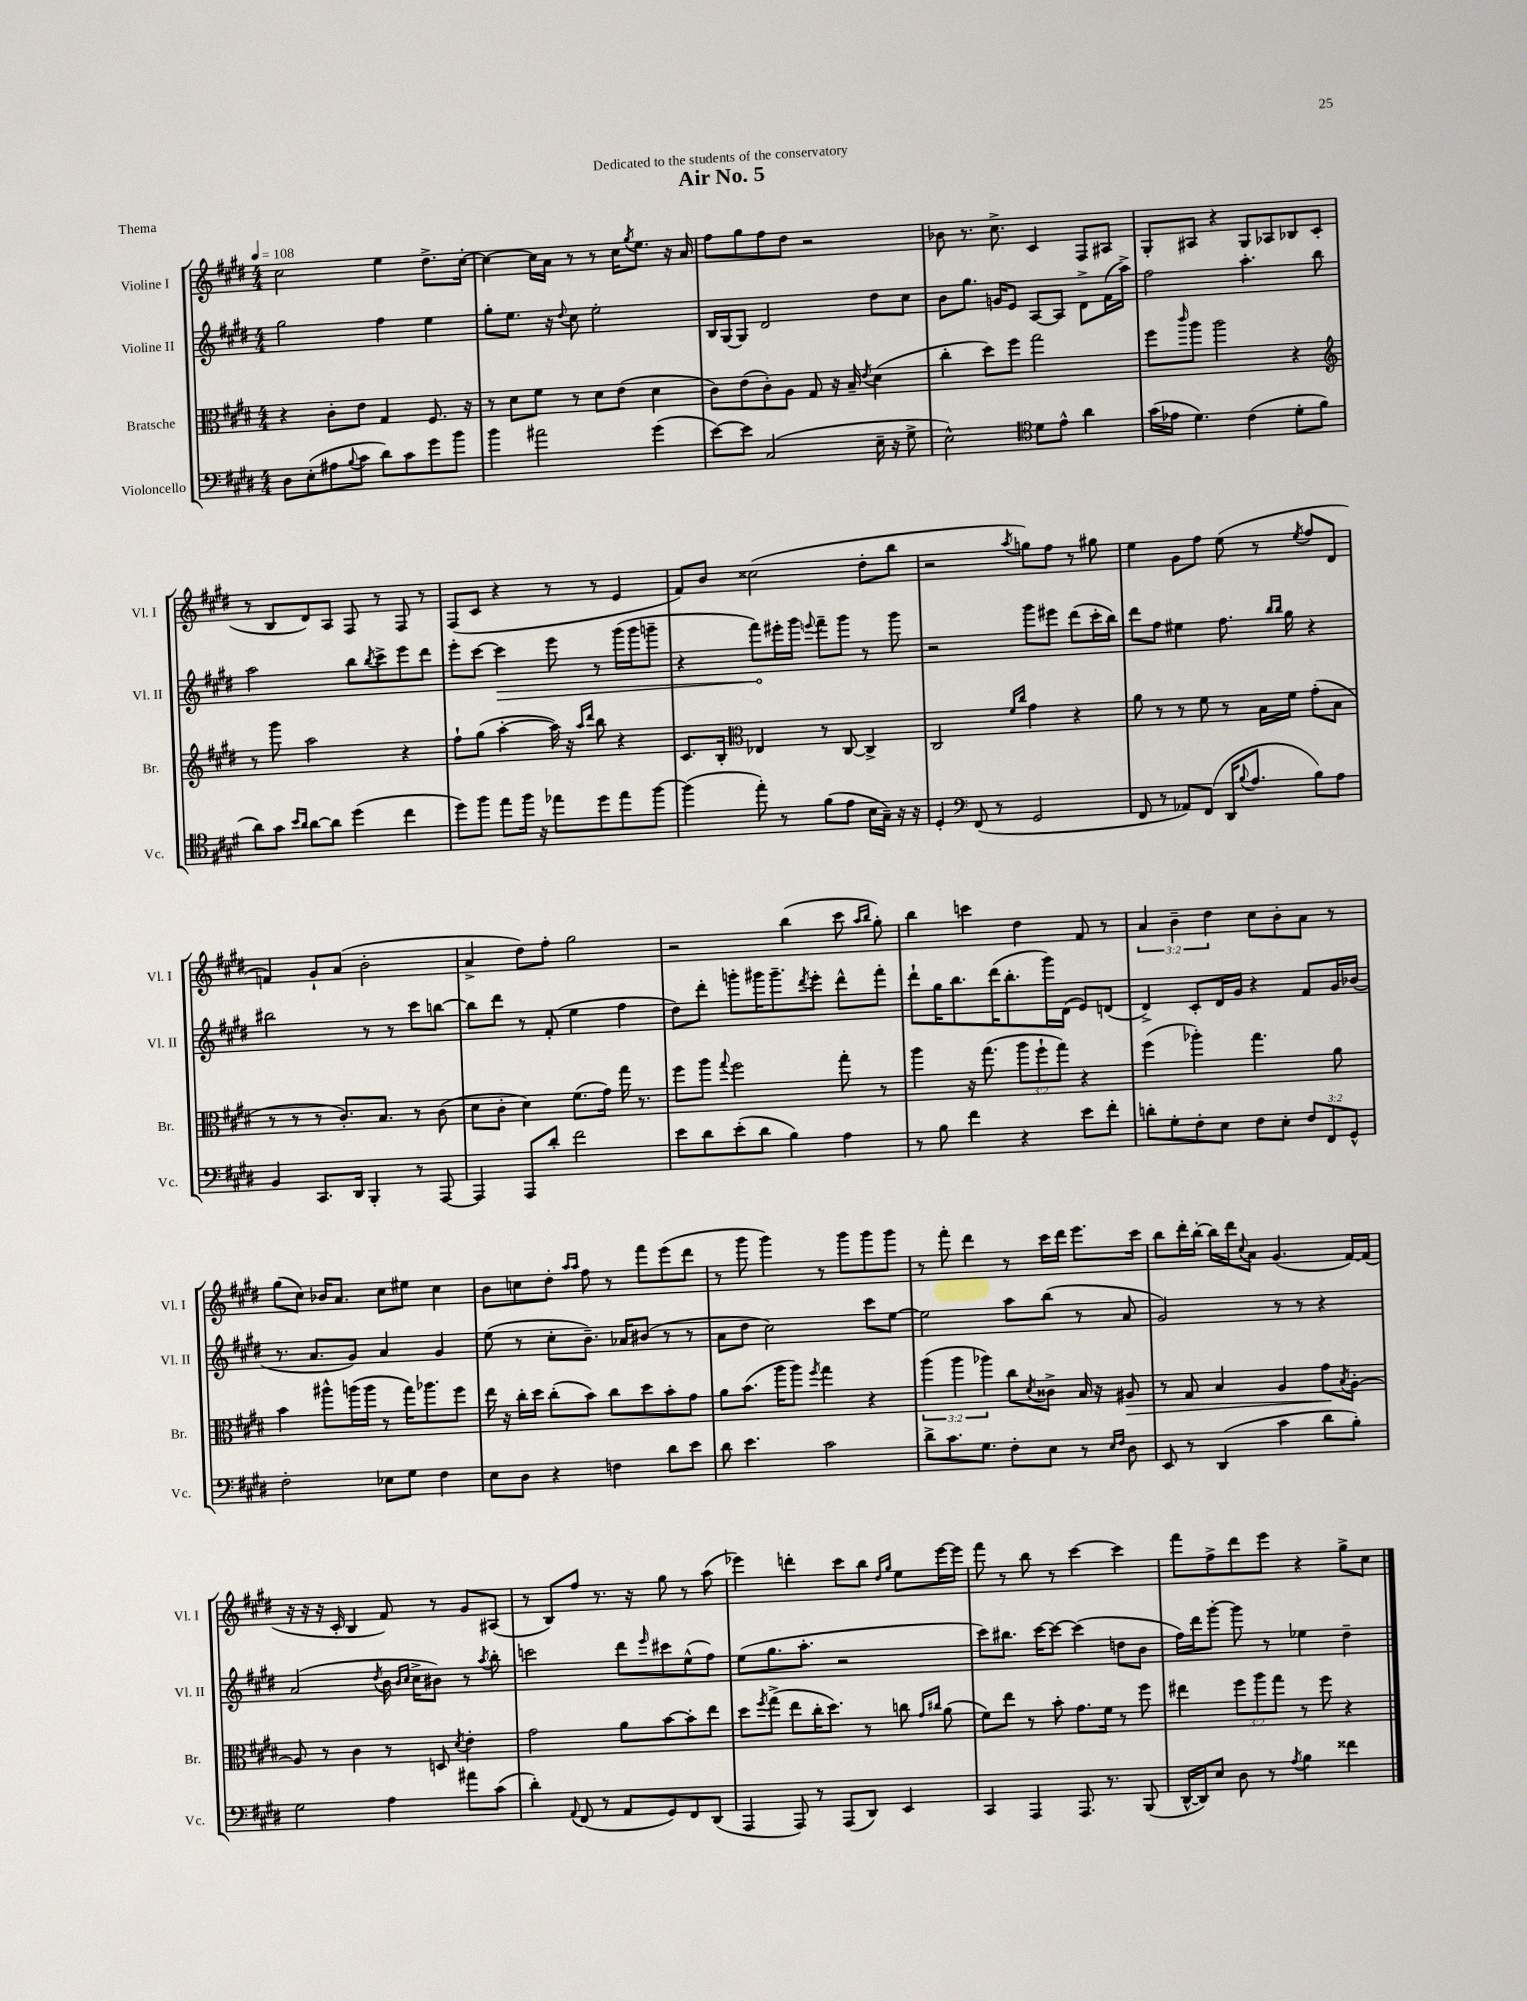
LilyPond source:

\header { title = "Air No. 5" dedication = "Dedicated to the students of the conservatory" piece = "Thema" }
<<
\new StaffGroup <<
\new Staff = "s0" \with { instrumentName = "Violine I" shortInstrumentName = "Vl. I" } {
    \clef treble \key e \major \numericTimeSignature \time 4/4 \override Staff.TupletNumber.text = #tuplet-number::calc-fraction-text \tempo 4 = 108
    cis''2 e''4 dis''8.-> cis''16~-. |
    cis''4~ cis''16 a'16 r8 r8 cis''16 \acciaccatura { gis''8 } e''8. r16 a'16 |
    fis''8 gis''8 fis''8 dis''8 r2 |
    bes'8 r8. cis''8.-> cis'4 fis8 ais8 |
    gis8-. ais8 r4 gis8 aes8 bes8 cis'8( |
    r8 b8 dis'8) a8 fis8 r8 fis8 r8 |
    fis8( cis'8 r4 r8 r8 e'4 |
    fis'8) b'8 cisis''2( dis''8-. b''8 |
    r2 \acciaccatura { a''8 } g''8) fis''8 r8 gis''8 |
    e''4 gis'8 fis''8 e''8( r8 \acciaccatura { e''8 } fis''8 dis'8 |
    f'4) gis'8-! a'8( b'2-. |
    a'4-> dis''8) fis''8-. gis''2 |
    r2 b''4( cis'''8 \grace { a''16 b''16 } gis''8-.) |
    b''4 c'''4 dis''4 fis'8 r8 |
    \tuplet 3/2 { a'4 b'4-- dis''4 } cis''8 b'8-. a'8 r8 |
    gis''8( cis''8) bes'16 a'8. cis''8 eis''8 cis''4 |
    b'8 c''8 dis''8-. \grace { a''16 a''16 } fis''8 r8 fis'''8 e'''8( dis'''8 |
    r8 gis'''8 gis'''4) r8 gis'''8 gis'''8 gis'''8 |
    r8 fis'''8-. dis'''4 r8 cis'''16 dis'''16 e'''8. cis'''16 |
    b''8 dis'''16-. b''16~-. b''16 dis'''16 \appoggiatura { cis''8 } a'8 gis'4.( fis'16~) fis'16( |
    r16 r16 r16 cis'16-. b4 fis'8) r8 gis'8 ais8( |
    r8 b8) fis''8 r8. r16 gis''8 r8 a''8( |
    ees'''4) d'''4-. cis'''8 b''8 \grace { dis''16 gis''16 } e''8 ees'''16~ ees'''16 |
    fis'''8 r8 b''8 r8 cis'''4~ cis'''4 |
    fis'''8 fis''8-> dis'''8 e'''8 r4 gis''8-> cis''8 \bar "|." |
}
\new Staff = "s1" \with { instrumentName = "Violine II" shortInstrumentName = "Vl. II" } {
    \clef treble \key e \major \numericTimeSignature \time 4/4
    gis''2 fis''4 e''4 |
    gis''8-. e''8. r16 \appoggiatura { dis''8 } cis''8 e''2-. |
    b16 gis16~ gis8 dis'2 dis''8 cis''8 |
    b'8 gis''8. g'16 e'8 a8~ a8 dis'8-> fis'16( a''16->) |
    fis''2 a''4.-. b''8 |
    a''2 b''8 \acciaccatura { b''8 } cis'''8-> e'''8 dis'''8 |
    e'''8-. cis'''8~ \once \override Hairpin.circled-tip = ##t cis'''4\> e'''8 r8 gis'''16( gis'''16 g'''8-- |
    r4 fis'''8\!) eis'''16-. gis'''16 \appoggiatura { e'''8 } fis'''8-- gis'''8 r8 gis'''8 |
    r2 gis'''8 eis'''8 dis'''8( cis'''16-. b''16) |
    dis'''8 fis''8 eis''4 fis''8. \grace { b''16 b''16 } gis''16 r4 |
    bis''2 r8 r8 cis'''8 b''8~ |
    b''8 dis'''8 r8 fis'8-.( e''4 fis''4 |
    dis''8) dis'''8-. g'''8-. gis'''16 gis'''8.-- \acciaccatura { dis'''8 } e'''8-. dis'''8-^ fis'''8-. |
    dis'''8-! gis''16 b''8. dis'''16( b''8.-. gis'''16) dis'16( e'8) d'8( |
    dis'4->) cis'8-. dis'16 gis'16 r4 fis'8 gis'16 bes'16( |
    r8. a'8. gis'8) a'4 gis'4 |
    e''8( r8 cis''8-. b'8.--) aes'16 bis'8( r8 r8 |
    a'8 dis''8 cis''2) cis'''8 e''8~ |
    e''2 a''8 b''8( r8 a'8 |
    gis'2) r8 r8 r4 |
    a'2( \acciaccatura { dis''8 } b'16 \grace { b'16 cis''16 } cis''16-> bis'8) r8 \acciaccatura { a''8 } b''8-. |
    c'''2 dis'''8 \grace { e'''16 } cis'''8 e''8-^( fis''8) |
    e''8( gis''8. a''8.-. r2 |
    cis'''8) bis''8. cis'''16~ cis'''8~ cis'''4( d''8 b'8 |
    fis''16) dis'''16 gis'''8~-. gis'''8 r8 ees''4 dis''4-- \bar "|." |
}
\new Staff = "s2" \with { instrumentName = "Bratsche" shortInstrumentName = "Br." } {
    \clef alto \key e \major \numericTimeSignature \time 4/4 \override Staff.TupletNumber.text = #tuplet-number::calc-fraction-text
    r4 cis'8-. e'8 gis4 fis8. r16 |
    r8 dis'8 fis'8 r8 dis'8 e'8( dis'4 |
    cis'8) e'8( cis'8-.) a8 gis8 r16 b16-- \acciaccatura { e'8 } dis'4( |
    cis''4-. dis''8) fis''8 gis''2 |
    fis''8 \grace { cis'''16 } a''8 a''2 r4 |
    \clef treble r8 gis'''8 a''2 r4 |
    fis''8-! gis''8( a''4~-. a''16) r16 \grace { a''16 dis'''16 } b''8 r4 |
    cis'8. b16-. \clef alto ees4 r8 cis8~ cis4-> |
    cis2 \grace { fis'16 cis''16 } gis'4 r4 |
    a'8 r8 r8 fis'8 r8 b16 fis'16 gis'8-.( b8 |
    r8 r8 r8 cis'8.-.) b8. r8 cis'8( |
    dis'8 cis'8-. dis'4) fis'8.( gis'16) gis''16 r8. |
    fis''8 a''8 \appoggiatura { gis''8 } fis''2 gis''8-. r8 |
    a''4 r16 gis''8.( \tuplet 3/2 { a''8 fis''8-! gis''8) } r4 |
    fis''4( aes''4-.) gis''4. a'8 |
    b'4 ais''8-^ a''16( a''16 r8 gis''16) aes''8. fis''8 |
    e''16 r16 cis''16-. dis''16 cis''8-.( b'8) cis''8 dis''8 b'8-. gis'8 |
    a'8 b'8.( a''16 a''8) \acciaccatura { fis''8 } gis''4 r4 |
    \tuplet 3/2 { a''4( a''4 aes''4) } cis''8 \acciaccatura { dis'8 } cisis'8-> b16 r16 ais8\> |
    r8 gis8 b4 a4 gis'8\! \acciaccatura { b8 } a8~-. |
    a8 r8 cis'4 r8 d8 \acciaccatura { dis'8 } e'4-. |
    gis'2 a'8 b'8~ b'8-. e''8 |
    dis''8 \acciaccatura { fis''8 } gis''8->( e''8 cis''16-. dis''8.) r8 c''8 \grace { gis'16 cis''16 } a'8( |
    fis'8) e''8 r8 b'8-. gis'8. fis'16 r8 fis''8 |
    eis''4 \tuplet 3/2 { fis''8 a''8 gis''8 } r8 fis''8 r4 \bar "|." |
}
\new Staff = "s3" \with { instrumentName = "Violoncello" shortInstrumentName = "Vc." } {
    \clef bass \key e \major \numericTimeSignature \time 4/4 \override Staff.TupletNumber.text = #tuplet-number::calc-fraction-text
    dis8 e8-.( ais8 \appoggiatura { b8 } cis'8 dis'8) cis'8 gis'8 b'8 |
    b'4 ais'2 gis'4( |
    e'8~) e'8 cis2( e16-- r16 gis8-> |
    e2-^) \clef tenor dis'8 e'8-^ a'4 |
    gis'16( ees'16 dis'4.) cis'4( dis'8-. fis'8 |
    a'8) gis'8 \grace { b'16 a'16 } a'8~ a'8 dis''4( cis''4 |
    dis''8) fis''8 e''8 fis''16 r16 ees''8 dis''8 ees''8 fis''8~ |
    fis''4( e''8-.) r8 fis'8( e'8 b16 gis16--) r16 r16 |
    dis4-. \clef bass fis,8( r8 gis,2 |
    fis,8 r8 aes,8) fis,8( dis,16 \appoggiatura { b8 } a8. b8) a8 |
    b,4 cis,8. dis,16 b,,4-. r8 a,,8~ |
    a,,4 a,,8 dis'8-. fis'2 |
    e'8 dis'8 e'8-.( dis'8 b4) a4 |
    r8 b8 fis'4 r4 e'8 fis'8-. |
    d'8-. gis8-. fis8-. e8 fis8 e8-. \tuplet 3/2 { fis8 fis,8 gis,8-^ } |
    fis2-. ees8 gis8 fis4 |
    e8 dis8 r4 f4 dis'8 e'8 |
    dis'8 e'4. cis'2 |
    dis'8-> cis'8. gis8. fis8-. e8 r8 \grace { e16 fis16 } dis8 |
    e,8 r8 dis,4( cis'4 dis'8 b8-.) |
    gis2 a4 ais'8 cis'8( |
    dis'4-.) \appoggiatura { a,8 } fis,8( r8 a,8 gis,8) fis,8 dis,8( |
    a,,4 a,,8) r8 a,,8( dis,8) e,4 |
    cis,4 a,,4 a,,8. r8. b,,8( |
    dis,16~-^ dis,16) e8 dis8 r8 \acciaccatura { a8 } b4 fisis'4 \bar "|." |
}
>>
>>
\layout { \context { \Score \remove "Bar_number_engraver" } }
